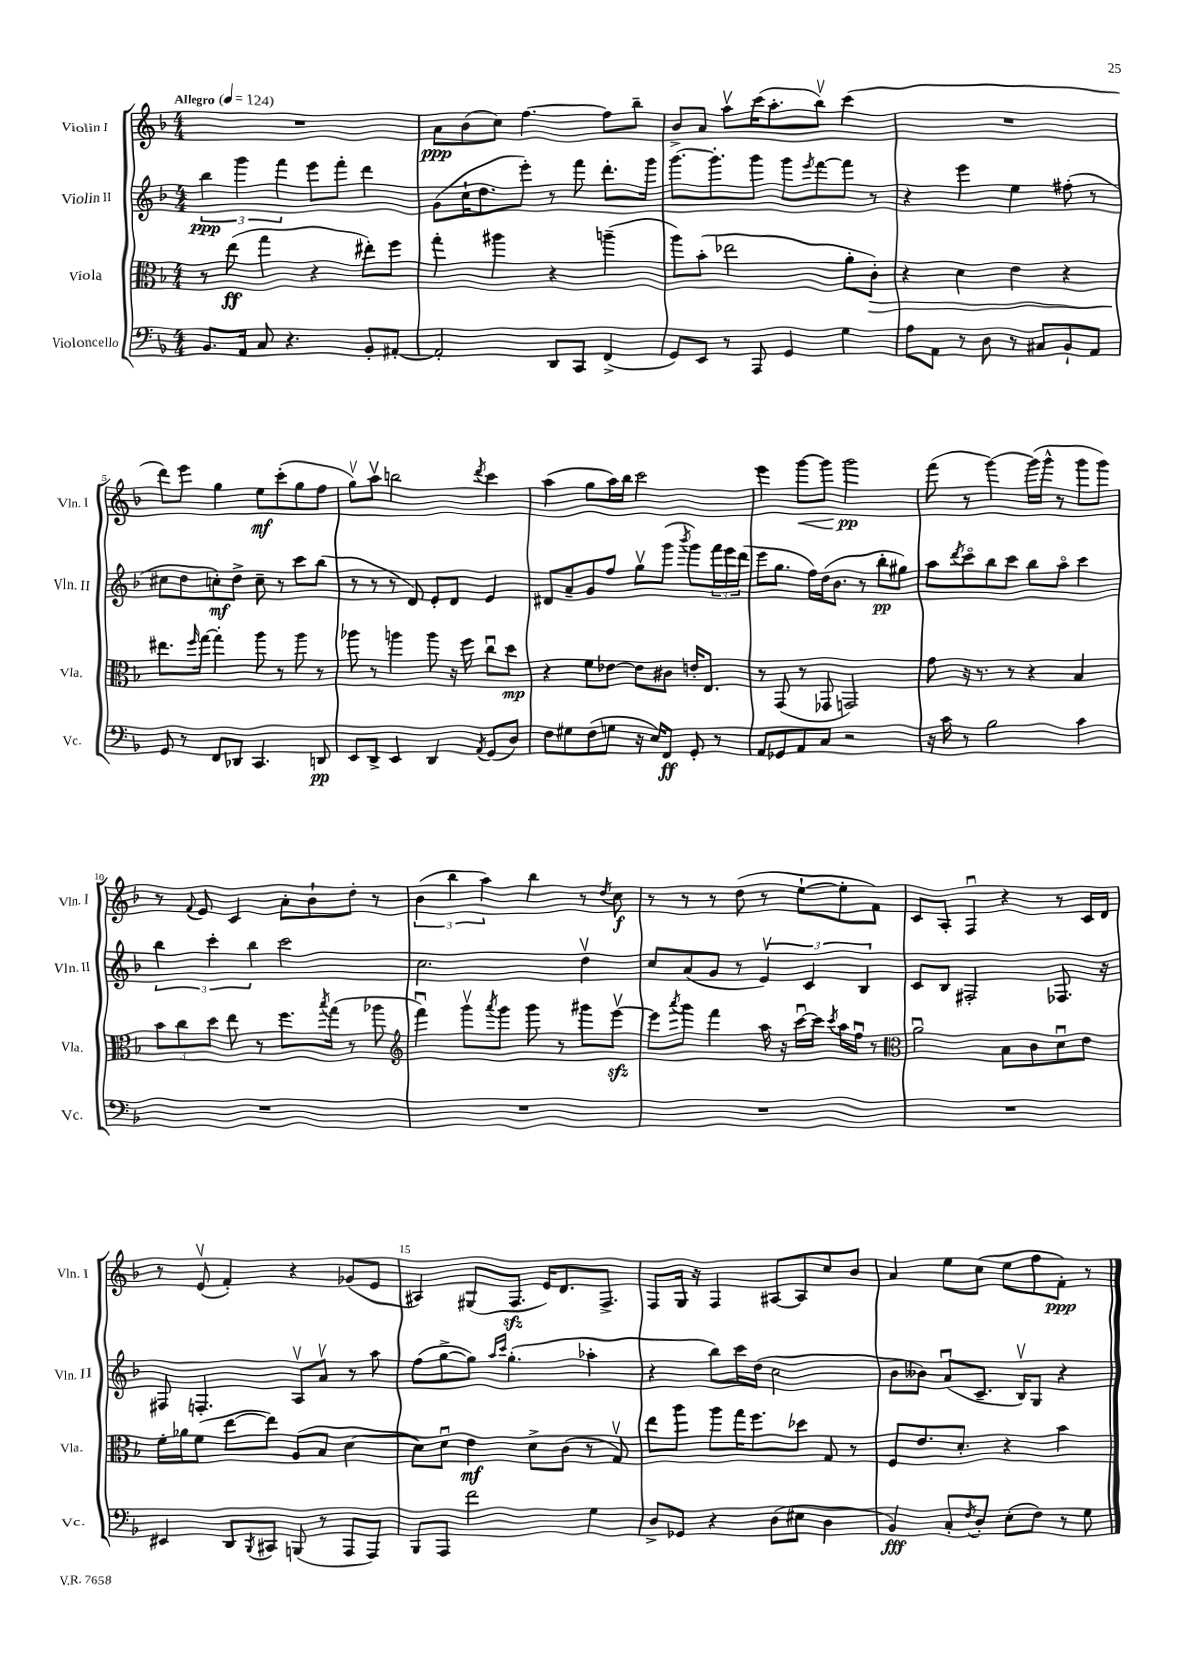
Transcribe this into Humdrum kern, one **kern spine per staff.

**kern	**dynam	**kern	**dynam	**kern	**dynam	**kern	**dynam
*part4	*part4	*part3	*part3	*part2	*part2	*part1	*part1
*staff4	*staff4	*staff3	*staff3	*staff2	*staff2	*staff1	*staff1
*I"Violoncello	*	*I"Viola	*	*I"Violin II	*	*I"Violin I	*
*I'Vc.	*	*I'Vla.	*	*I'Vln. II	*	*I'Vln. I	*
*clefF4	*	*clefC3	*	*clefG2	*	*clefG2	*
*k[b-]	*	*k[b-]	*	*k[b-]	*	*k[b-]	*
*M4/4	*	*M4/4	*	*M4/4	*	*M4/4	*
*MM124	*	*MM124	*	*MM124	*	*MM124	*
=1	=1	=1	=1	=1	=1	=1	=1
!	!	!	!	!	!	!LO:TX:a:B:t=Allegro	!
8.BB-/L	.	8r	.	6bb-\	ppp	1r	.
.	.	(8ee\	ff	.	.	.	.
.	.	.	.	6ggg\	.	.	.
16AA/Jk	.	.	.	.	.	.	.
8C/	.	4gg\	.	.	.	.	.
.	.	.	.	6fff\	.	.	.
4.r	.	.	.	.	.	.	.
.	.	4r	.	8eee\L	.	.	.
.	.	.	.	8fff'\J	.	.	.
8BB-'/L	.	8ee#X'\L)	.	4ddd\	.	.	.
[8AA#X'/J	.	8ff\J	.	.	.	.	.
=2	=2	=2	=2	=2	=2	=2	=2
2AA#'/]	.	4gg'\	.	(8g\L	.	8a\L	ppp
.	.	.	.	16cc`\K	.	(8b-\	.
.	.	.	.	8.dd\	.	.	.
.	.	4aa#X\	.	.	.	8cc\J)	.
.	.	.	.	8eee'\J)	.	[4.ff\	.
8DD/L	.	4r	.	8r	.	.	.
8CC/J	.	.	.	8fff\	.	.	.
(4FF^/	.	(4aan~\	.	8.ddd'\L	.	8ff\L]	.
.	.	.	.	.	.	8bb-~\J	.
.	.	.	.	16ggg\Jk	.	.	.
=3	=3	=3	=3	=3	=3	=3	=3
8GG/L)	.	8aa\L)	.	[8.ggg\L	.	8b-^/L	.
8EE/J	.	(8b-'\J	.	.	.	8a/J	.
.	.	.	.	8.ggg'\]	.	.	.
8r	.	2ee-X\	.	.	.	8aav\L	.
8AAA/	.	.	.	8ggg\J	.	(16ccc\K	.
.	.	.	.	.	.	8.aa'\	.
4GG/	.	.	.	8ggg\L	.	.	.
.	.	.	.	8qeee/	.	.	.
.	.	.	.	[8fff\	.	8bb-v\J)	.
4G\	.	8a'\L	.	8fff\J]	.	(4ccc\	.
!	!	!	!LO:HP:b	!	!	!	!
.	.	8c'\J)	>	8r	.	.	.
=4	=4	=4	=4	=4	=4	=4	=4
8A\L	.	4r	.	4r	.	1r	.
8AA\J	.	.	.	.	.	.	.
8r	.	4d\	.	4eee\	.	.	.
8D\	.	.	.	.	.	.	.
8r	.	4e\	.	4ee\	.	.	.
8C#X/L	.	.	.	.	.	.	.
8BB-`/	.	4r	.	(8ff#X'\	.	.	.
8AA/J	.	.	.	8r	.	.	.
!!LO:LB:g=z
=5	=5	=5	=5	=5	=5	=5	=5
8GG/	.	8.ee#X\L	.	8cc#X\L	.	8ddd\L)	.
8r	.	.	.	8dd\	.	8eee\J	.
.	.	16qqff/	.	.	.	.	.
.	.	[16gg\Jk	]	.	.	.	.
8FF/L	.	4gg'\]	.	8ccn'\)	mf	4gg\	.
8DD-X/J	.	.	.	8dd^\J	.	.	.
4.CC/	.	8aa\	.	8cc~\	.	8ee\L	mf
.	.	8r	.	8r	.	(8ccc'\	.
.	.	8aa\	.	8ccc\L	.	8gg\	.
8DDn/	pp	8r	.	(8bb-\J	.	8ff\J	.
=6	=6	=6	=6	=6	=6	=6	=6
8EE/L	.	8aa-X\	.	8r	.	8ggv\L)	.
8DD^/J	.	8r	.	8r	.	8aav\J	.
4EE/	.	4aan\	.	8r	.	2bbn\	.
.	.	.	.	8d/)	.	.	.
4DD/	.	8aa\	.	8e'/L	.	.	.
.	.	16r	.	8d/J	.	.	.
.	.	16ff\	.	.	.	.	.
8qAA/	.	.	.	.	.	8qddd/	.
(8GG/L	.	8ccu\L	.	4e/	.	4ccc\	.
8D/J)	.	8dd\J	mp	.	.	.	.
=7	=7	=7	=7	=7	=7	=7	=7
8F\L	.	4r	.	8d#X/L	.	(4aa\	.
8G#X\	.	.	.	8a~/	.	.	.
(8F\	.	8f\L	.	8g/	.	8gg\L	.
8Gn\J	.	[8e-X\J	.	8ff/J	.	16aa\L)	.
.	.	.	.	.	.	16bb-\JJ	.
16r	.	8e-\L]	.	8ggv\L	.	2ccc\	.
16E/KL)	.	.	.	.	.	.	.
8FF/J	ff	8c#X\J	.	(8ggg\J	.	.	.
.	.	.	.	8qbbb-/	.	.	.
8GG'/	.	16en'/KL	.	8ggg\L)	.	.	.
.	.	8.E/J	.	.	.	.	.
8r	.	.	.	24fff\L	.	.	.
.	.	.	.	24eee\	.	.	.
.	.	.	.	(24ddd\JJ	.	.	.
=8	=8	=8	=8	=8	=8	=8	=8
8AA/L	.	8r	.	8eee\L	.	4eee\	.
8GG-X/	.	(8GG/	.	8.gg\J	.	.	.
!	!	!	!	!	!	!	!LO:HP:b
8AA/	.	8r	.	.	.	[8ggg\L	<
.	.	.	.	16ff\LL)	.	.	.
8C/J	.	8GG-X/	.	(16dd\J	.	8ggg\J]	.
.	.	.	.	8.b-\J	.	.	.
2r	.	2GGn/)	.	.	.	2ggg\	pp
.	.	.	.	8r	.	.	.
.	.	.	.	8bb-'\L	pp	.	.
.	.	.	.	8gg#X\J)	.	.	.
.	.	.	.	.	.	.	[
=9	=9	=9	=9	=9	=9	=9	=9
16r	.	8g\	.	8aa\L	.	(8fff\	.
16c\	.	.	.	.	.	.	.
.	.	.	.	8qddd/	.	.	.
8r	.	16r	.	8ccc\	.	8r	.
.	.	8.r	.	.	.	.	.
2B-\	.	.	.	8bb-\	.	[4ggg\)	.
.	.	8r	.	8ccc\J	.	.	.
.	.	4r	.	8bb-\L	.	(16ggg\LL]	.
.	.	.	.	.	.	16ggg^^\JJ	.
.	.	.	.	8aa\J	.	8r	.
4c\	.	4B-/	.	4ccc\	.	8ggg\L	.
.	.	.	.	.	.	8ggg\J)	.
!!LO:LB:g=z
=10	=10	=10	=10	=10	=10	=10	=10
1r	.	12b-\L	.	6bb-\	.	8r	.
.	.	12cc\	.	.	.	.	.
.	.	.	.	.	.	8qqf/	.
.	.	.	.	.	.	8e/	.
.	.	12dd\J	.	6ccc'\	.	.	.
.	.	8ee\	.	.	.	4c/	.
.	.	.	.	6bb-\	.	.	.
.	.	8r	.	.	.	.	.
.	.	8.ff\L	.	2ccc\	.	8a'\L	.
.	.	.	.	.	.	8b-`\	.
.	.	8qbb-/	.	.	.	.	.
.	.	(16gg\Jk	.	.	.	.	.
.	.	8r	.	.	.	8dd'\J	.
.	.	8aa-X\	.	.	.	8r	.
=11	=11	=11	=11	=11	=11	=11	=11
*	*	*clefG2	*	*	*	*	*
1r	.	4fffu\)	.	2.cc\	.	(6b-\	.
.	.	.	.	.	.	6bb-\	.
.	.	8gggv\L	.	.	.	.	.
.	.	.	.	.	.	6aa\)	.
.	.	8qaaa/	.	.	.	.	.
.	.	8ggg\J	.	.	.	.	.
.	.	8ggg\	.	.	.	4bb-\	.
.	.	8r	.	.	.	.	.
.	.	8ggg#X\L	.	4ddv\	.	8r	.
.	.	.	.	.	.	8qdd/	.
.	.	[8eeezzv\J	.	.	.	8cc\	f
=12	=12	=12	=12	=12	=12	=12	=12
1r	.	8eee\L]	.	8cc/L	.	8r	.
.	.	8qaaa/	.	.	.	.	.
.	.	8ggg\J	.	(8a/	.	8r	.
.	.	4fff\	.	8g/J	.	8r	.
.	.	.	.	8r	.	(8dd\	.
.	.	16aa\	.	6ev/)	.	8r	.
.	.	16r	.	.	.	.	.
.	.	[16cccu\LL	.	.	.	[8ee`\L	.
.	.	.	.	6c/	.	.	.
.	.	16ccc\JJ]	.	.	.	.	.
.	.	8qccc/	.	.	.	.	.
.	.	16aa\LL	.	.	.	8ee'\]	.
.	.	16ffu\JJ	.	.	.	.	.
.	.	.	.	6B-/	.	.	.
.	.	8r	.	.	.	8f\J)	.
=13	=13	=13	=13	=13	=13	=13	=13
*	*	*clefC3	*	*	*	*	*
1r	.	2au\	.	8c/L	.	8c/L	.
.	.	.	.	8B-/J	.	8A'/J	.
.	.	.	.	2F#X'/	.	4Fu/	.
.	.	8B-\L	.	.	.	4r	.
.	.	8c\	.	.	.	.	.
.	.	8du\	.	8.F-X/	.	8r	.
.	.	8e\J	.	.	.	16c/LL	.
.	.	.	.	16r	.	16d/JJ	.
!!LO:LB:g=z
=14	=14	=14	=14	=14	=14	=14	=14
4EE#X/	.	16f'\LL	.	8F#X/	.	8r	.
.	.	16a-X\J	.	.	.	.	.
.	.	(8f\J	.	4.Fn'/	.	(8ev/	.
8DD/L	.	[8ee\L	.	.	.	4f'/)	.
8qBBB-/	.	.	.	.	.	.	.
8CC#X/J	.	8ee\J])	.	.	.	.	.
(8BBBn/	.	(8A/L	.	8Av/L	.	4r	.
8r	.	8B-/J	.	8av/J	.	.	.
8AAA/L	.	[4d\	.	8r	.	(8g-X/L	.
8AAA/J)	.	.	.	8aa\	.	8e/J	.
=15	=15	=15	=15	=15	=15	=15	=15
8BBB-/L	.	8d\L])	.	(8ff\L	.	4A#X/)	.
8AAA/J	.	8du\J	.	[8gg^\	.	.	.
2f\	.	4e\	mf	8gg\J])	.	(8G#X/L	.
.	.	.	.	16qqaa/LL	.	.	.
.	.	.	.	16qqccc/JJ	.	.	.
.	.	.	.	(4.gg'\	.	8.Fzz/J	.
.	.	8d^\L	.	.	.	.	.
.	.	.	.	.	.	16e/KL)	.
.	.	(8c\J	.	.	.	8.d/	.
4G\	.	8r	.	4aa-X'\	.	.	.
.	.	.	.	.	.	8.F^/J	.
.	.	8Gv/)	.	.	.	.	.
=16	=16	=16	=16	=16	=16	=16	=16
8D^/L	.	8ee\L	.	4r	.	8F/L	.
8GG-X/J	.	8aa\J	.	.	.	16G/Jk	.
.	.	.	.	.	.	16r	.
4r	.	8aa\L	.	8bb-\L)	.	4F/	.
.	.	16gg\K	.	16ccc\L	.	.	.
.	.	8.ff\	.	(16dd\JJ	.	.	.
(8D\L	.	.	.	2cc\	.	[8A#X/L	.
8E#X\J	.	8dd-X\J	.	.	.	8A#/]	.
4D\	.	8G/	.	.	.	8cc/	.
.	.	8r	.	.	.	8b-/J	.
=17	=17	=17	=17	=17	=17	=17	=17
4BB-/)	fff	8F/L	.	8b-\L	.	4a/	.
.	.	8.e/	.	8b--X\J)	.	.	.
8C'/L	.	.	.	(8au/L	.	8ee\L	.
.	.	8.d'/J	.	.	.	.	.
8qF/	.	.	.	.	.	.	.
8D'/J	.	.	.	8.c~/J	.	(8cc\J	.
(8E'\L	.	4r	.	.	.	8ee\L	.
.	.	.	.	16B-v/KL)	.	.	.
8F\J)	.	.	.	8G/J	.	8ff\	.
8r	.	4b-\	.	4r	.	8f'\J)	ppp
8G\	.	.	.	.	.	8r	.
==	==	==	==	==	==	==	==
*-	*-	*-	*-	*-	*-	*-	*-
